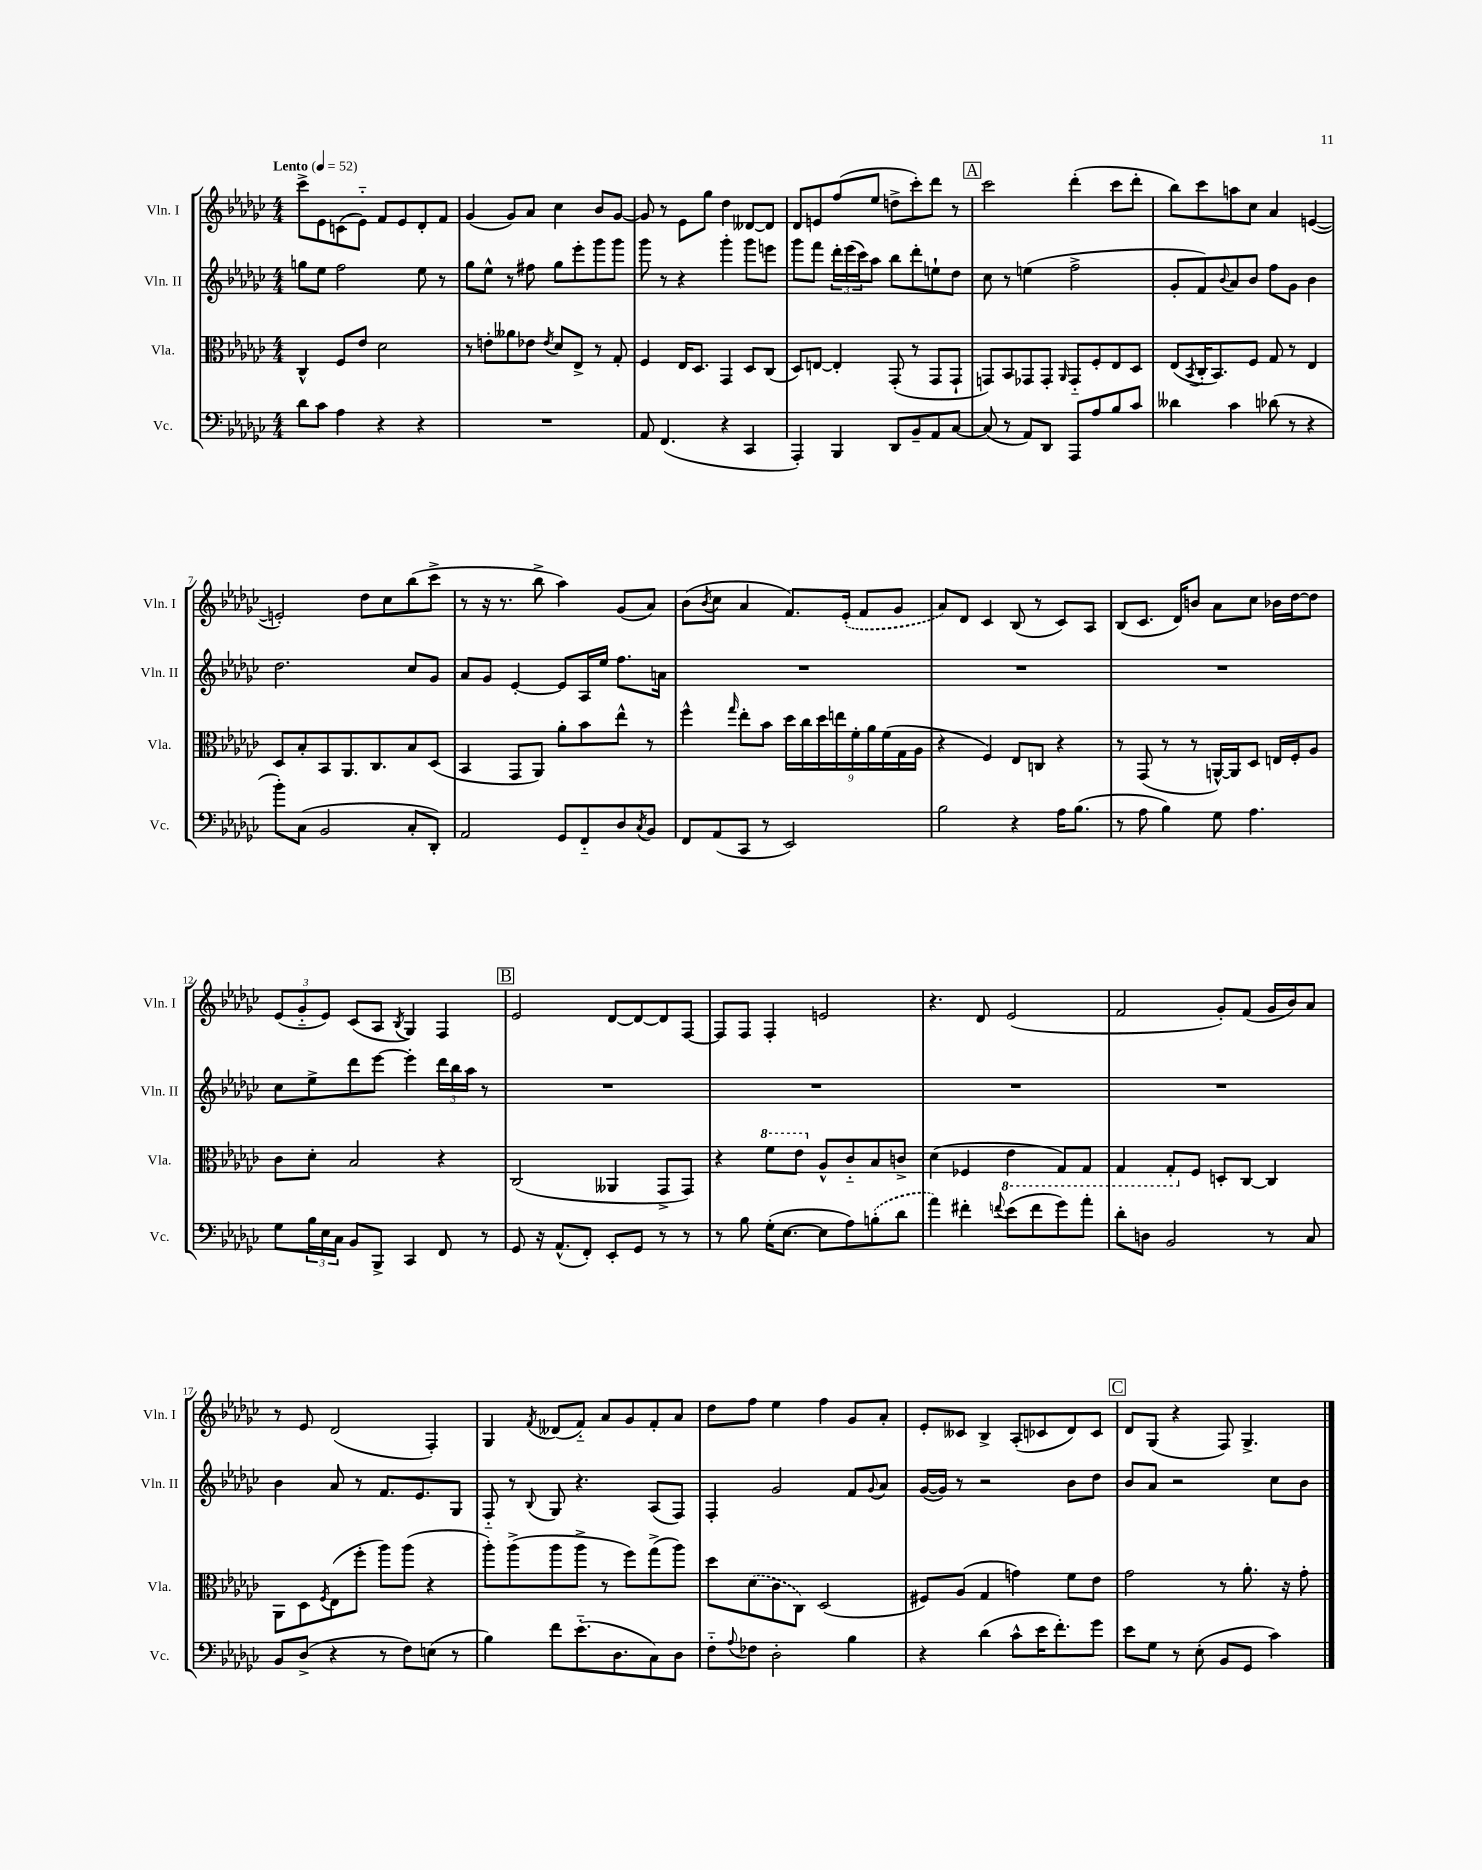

**kern	**kern	**kern	**kern
*staff4	*staff3	*staff2	*staff1
*clefF4	*clefC3	*clefG2	*clefG2
*k[b-e-a-d-g-c-]	*k[b-e-a-d-g-c-]	*k[b-e-a-d-g-c-]	*k[b-e-a-d-g-c-]
*M4/4	*M4/4	*M4/4	*M4/4
*MM52	*MM52	*MM52	*MM52
8d-	4C-^^	8gg	8ccc-^
8c-	.	8ee-	8e-
4A-	8F	2ff	(8c
.	8e-	.	8e-'~)
4r	2d-	.	8f
.	.	.	8e-
4r	.	8ee-	8d-'
.	.	8r	8f
=	=	=	=
1r	8r	8gg-	(4g-
.	8e'	8ee-^^	.
.	8a--	8r	8g-)
.	8e-	8ff#	8a-
.	8qe-	.	.
.	8d-	8gg-	4cc-
.	8E-^	8eee-'	.
.	8r	8ggg-	8b-
.	8G-'	8ggg-	[8g-
=	=	=	=
8AA-	4F	8ggg-	8g-]
(4.FF	.	8r	8r
.	16E-	4r	8e-
.	8.D-	.	.
.	.	.	8gg-
4r	4GG-	4ggg-'	4dd-
4CC-	8D-	8ggg-	[8d--
.	(8C-	8eee	8d--]
=	=	=	=
4AAA-')	8D-)	8ggg-	8d-
.	[8E	8fff	8e
4BBB-	4E']	24ddd-'	(8ff
.	.	(24eee-	.
.	.	24ccc-)	.
.	.	8aa-	8ee-
8DD-	(8GG-'	8bb-	8dd^
8BB-~	8r	8ddd-'	8ccc-')
8AA-	8GG-	8ee`	8ddd-
[8C-	8GG-`	8dd-	8r
=	=	=	=
(8C-]	8GG)	8cc-	2ccc-
8r	8BB-	8r	.
8AA-)	8GG-	(4ee	.
8DD-	8GG-'	.	.
.	16qqAA-	.	.
8AAA-	8GG-'~	2ff^	(4ddd-'
8A-	8F'	.	.
8B-	8E-	.	8ccc-
8c-	8D-	.	8ddd-'
=	=	=	=
4d--	(8E-	8g-'	8bb-)
.	8qBB-	.	.
.	16C-'	8f)	8ccc-
.	8.BB-)	.	.
.	.	8qqb-	.
4c-	.	8a-	8aa
.	8F	8b-	8cc-
(8d-	8G-	8ff	4a-
8r	8r	8g-	.
4r	4E-	4b-	([4e
=	=	=	=
8b-')	8D-	2.dd-	2e'])
(8C-	8B-'	.	.
2BB-	8BB-	.	.
.	8.AA-	.	.
.	.	.	8dd-
.	8.C-	.	.
.	.	.	8cc-
8C-'	8B-	8cc-	(8bb-
8DD-')	(8D-	8g-	8ccc-^
=	=	=	=
2AA-	4BB-	8a-	8r
.	.	8g-	16r
.	.	.	8.r
.	8GG-	[4e-'	.
.	8AA-)	.	8bb-^
8GG-	8a-'	8e-]	4aa-)
8FF'~	8b-	16A-	.
.	.	16ee-	.
8D-	8ee-^^	8.ff	(8g-
8qC-	.	.	.
8BB-	8r	.	8a-)
.	.	16a	.
=	=	=	=
8FF	4ff^^	1r	(8b-
.	.	.	8qb-
(8AA-	.	.	8cc-
.	16qqgg-	.	.
8CC-	8ee-'	.	4a-
8r	8b-	.	.
2EE-)	18dd-	.	8.f)
.	18cc-	.	.
.	18dd-	.	.
.	18ee	.	.
.	.	.	(16e-'
.	18f'	.	.
.	.	.	8f
.	18a-	.	.
.	(18f	.	.
.	.	.	8g-
.	18G-	.	.
.	18A-	.	.
=	=	=	=
2B-	4r	1r	8a-)
.	.	.	8d-
.	4F)	.	4c-
4r	8E-	.	(8B-
.	8C	.	8r
16A-	4r	.	8c-)
(8.B-	.	.	.
.	.	.	8A-
=	=	=	=
8r	8r	1r	(8B-
8A-	(8GG-	.	8.c-
4B-)	8r	.	.
.	.	.	16d-)
.	8r	.	8b
8G-	[16AA^^)	.	8a-
.	16AA]	.	.
4.A-	8D-	.	8cc-
.	16E	.	16b-
.	16F'	.	[16dd-
.	8A-	.	8dd-]
=	=	=	=
8G-	8c-	8cc-	(12e-
.	.	.	12g-'~
24B-	8d-'	8ee-^	.
24E-	.	.	12e-)
24C-	.	.	.
8BB-	2B-	8ddd-	(8c-
8BBB-^	.	[8eee-	8A-
.	.	.	8qB-
4CC-	.	4eee-']	4G-)
8FF	4r	24ddd-	4F
.	.	24bb-	.
.	.	24aa-	.
8r	.	8r	.
=	=	=	=
8GG-	(2C-	1r	2e-
16r	.	.	.
(8.AA-^^	.	.	.
8FF')	.	.	.
8EE-'	4AA--	.	[8d-
8GG-	.	.	8d-_
8r	8GG-^	.	8d-]
8r	8GG-)	.	[8F
=	=	=	=
8r	4r	1r	8F]
8B-	.	.	8F
(16G-'	8ff	.	4F'
[8.E-	.	.	.
.	8ee-	.	.
8E-]	8A-^^	.	2e
8A-)	8c-'~	.	.
(8B'	8B-	.	.
8d-	8c^	.	.
=	=	=	=
4a-)	(4d-	1r	4.r
4f#'	4F-	.	.
.	.	.	8d-
8qqf	.	.	.
(8e-	4E-	.	(2e-
8f	.	.	.
8g-)	8GG-)	.	.
8a-'	8GG-	.	.
=	=	=	=
8d-'	4GG-	1r	2f
8D	.	.	.
2BB-	8GG-'	.	.
.	8F	.	.
.	8D'	.	8g-')
.	[8C-	.	(8f
8r	4C-]	.	16g-
.	.	.	16b-)
8C-	.	.	8a-
=	=	=	=
8BB-	8AA-	4b-	8r
(8D-^	8D-	.	8e-
.	8qF	.	.
4r	(8E-	8a-	(2d-
.	8ff'	8r	.
8r	8aa-)	8.f	.
8F)	(8aa-	.	.
.	.	8.e-	.
(8E	4r	.	4F')
8r	.	8G-	.
=	=	=	=
4B-)	8aa-')	8F'~	4G-
.	(8aa-^	8r	.
.	.	8qqB-	8qf
8f	8aa-	8G-	(8d--
(8.e-'~	8aa-^	4.r	8f'~)
.	8r	.	8a-
8.D-	.	.	.
.	8ff)	.	8g-
8C-)	(8gg-^	(8A-	8f'
8D-	8aa-)	8F)	8a-
=	=	=	=
8F'~	8dd-	4F'	8dd-
8qqA-	.	.	.
8F-	(8d-	.	8ff
2D-'	8c-	2g-	4ee-
.	8C-)	.	.
.	(2D-	.	4ff
4B-	.	8f	8g-
.	.	8qqg-	.
.	.	8a-	8a-'
=	=	=	=
4r	8F#)	([16g-	8e-'
.	.	16g-])	.
.	(8A-	8r	8c--
(4d-	4G-	2r	4B-^
8c-^^	4g)	.	(8A-'
16e-	.	.	8c-
8.f')	.	.	.
.	8f	8b-	8d-)
8g-	8e-	8dd-	8c-
=	=	=	=
8e-	2g-	8b-	8d-
8G-	.	8a-	(8G-
8r	.	2r	4r
(8E-'	.	.	.
8BB-	8r	.	8F)
8GG-	8.a-'	.	4.G-^
4c-)	.	8cc-	.
.	16r	.	.
.	8g-'	8b-	.
==	==	==	==
*-	*-	*-	*-
